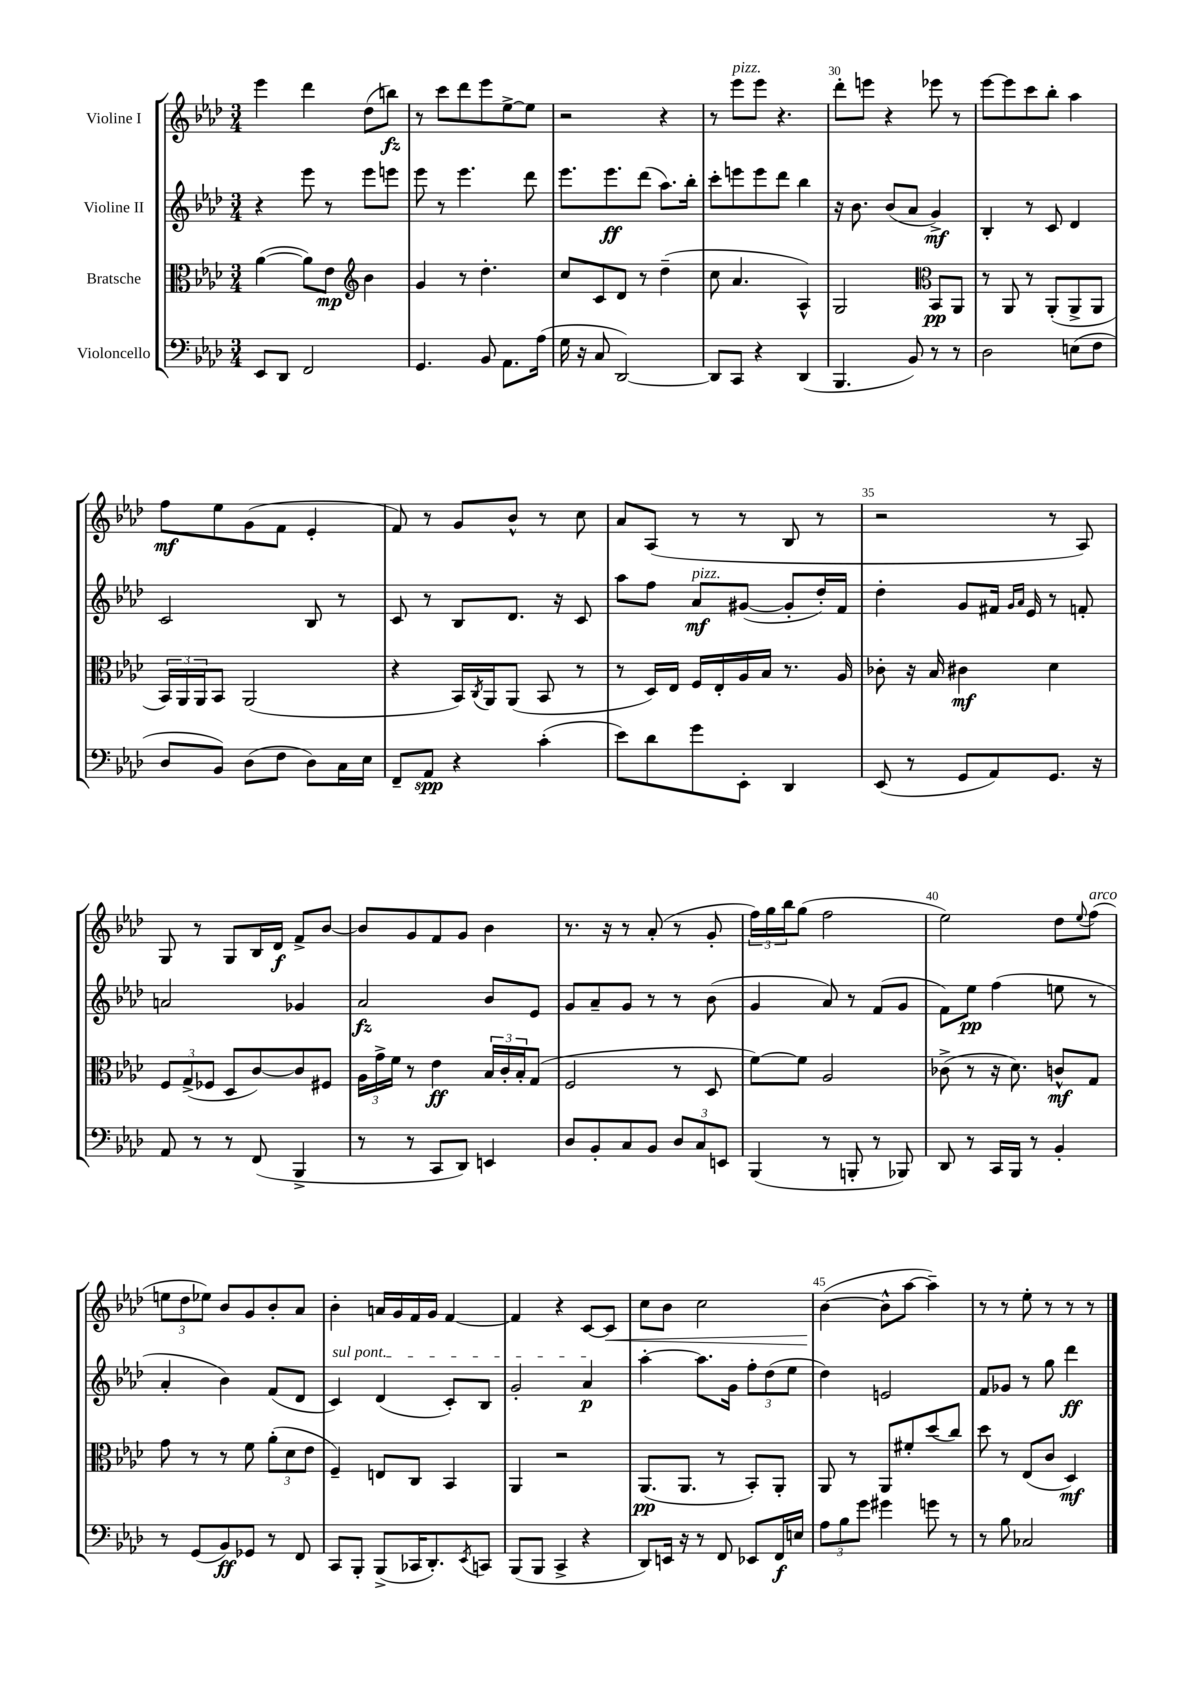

**kern	**dynam	**kern	**dynam	**kern	**dynam	**kern	**dynam
*part4	*part4	*part3	*part3	*part2	*part2	*part1	*part1
*staff4	*staff4	*staff3	*staff3	*staff2	*staff2	*staff1	*staff1
*I"Violoncello	*	*I"Bratsche	*	*I"Violine II	*	*I"Violine I	*
*clefF4	*	*clefC3	*	*clefG2	*	*clefG2	*
*k[b-e-a-d-]	*	*k[b-e-a-d-]	*	*k[b-e-a-d-]	*	*k[b-e-a-d-]	*
*M3/4	*	*M3/4	*	*M3/4	*	*M3/4	*
=26	=26	=26	=26	=26	=26	=26	=26
8EE-/L	.	([4a-\	.	4r	.	4eee-\	.
8DD-/J	.	.	.	.	.	.	.
2FF/	.	8a-\L])	.	8eee-\	.	4ddd-\	.
.	.	8e-\J	mp	8r	.	.	.
*	*	*clefG2	*	*	*	*	*
.	.	4b-\	.	8eee-\L	.	(8dd-\L	.
.	.	.	.	8eeen\J	.	8bbn\J)	fz
=27	=27	=27	=27	=27	=27	=27	=27
4.GG/	.	4g/	.	8eee-\	.	8r	.
.	.	.	.	8r	.	8ccc\L	.
.	.	8r	.	4.eee-\	.	8ddd-\	.
8BB-/	.	4.dd-'\	.	.	.	8eee-\	.
8.AA-\L	.	.	.	.	.	[8ee-^\	.
.	.	.	.	8ddd-\	.	8ee-\J]	.
(16A-\Jk	.	.	.	.	.	.	.
=28	=28	=28	=28	=28	=28	=28	=28
16G\	.	8cc/L	.	8.eee-\L	.	2r	.
16r	.	.	.	.	.	.	.
8C/	.	8c/	.	.	.	.	.
.	.	.	.	8.eee-\	ff	.	.
[2DD-/)	.	8d-/J	.	.	.	.	.
.	.	8r	.	(8ddd-\J	.	.	.
.	.	(4dd-~\	.	8.aa-\L)	.	4r	.
.	.	.	.	16bb-'\Jk	.	.	.
=29	=29	=29	=29	=29	=29	=29	=29
8DD-/L]	.	8cc\	.	8ccc'\L	.	8r	.
!	!	!	!	!	!	!LO:TX:a:i:t=pizz.	!
8CC/J	.	4.a-/	.	8eeen\	.	8eee-\L	.
4r	.	.	.	8eee\	.	8eee-\J	.
.	.	.	.	8ddd-\J	.	4.r	.
(4DD-/	.	4A-^^/)	.	4bb-\	.	.	.
=30	=30	=30	=30	=30	=30	=30	=30
4.BBB-/	.	2G/	.	16r	.	8ddd-'\L	.
.	.	.	.	8.b-\	.	.	.
.	.	.	.	.	.	8eeen\J	.
.	.	.	.	(8b-/L	.	4r	.
8BB-/)	.	.	.	8a-/J	.	.	.
*	*	*clefC3	*	*	*	*	*
8r	.	8BB-/L	pp	4g^/)	mf	8eee-X\	.
8r	.	8AA-/J	.	.	.	8r	.
=31	=31	=31	=31	=31	=31	=31	=31
2D-\	.	8r	.	4B-'/	.	[8eee-\L	.
.	.	8AA-/	.	.	.	8eee-\]	.
.	.	8r	.	8r	.	8ccc\	.
.	.	(8AA-'/L	.	8c/	.	8bb-'\J	.
(8En\L	.	8AA-^/	.	4d-/	.	4aa-\	.
8F\J	.	8AA-/J	.	.	.	.	.
!!LO:LB:g=z
=32	=32	=32	=32	=32	=32	=32	=32
8D-/L	.	24BB-/LL)	.	2c/	.	8ff\L	mf
.	.	24AA-/	.	.	.	.	.
.	.	24AA-/J	.	.	.	.	.
8BB-/J)	.	8BB-/J	.	.	.	8ee-\	.
(8D-\L	.	(2AA-/	.	.	.	(8g\	.
8F\J	.	.	.	.	.	8f\J	.
8D-\L)	.	.	.	8B-/	.	4e-'/	.
16C\L	.	.	.	8r	.	.	.
16E-\JJ	.	.	.	.	.	.	.
=33	=33	=33	=33	=33	=33	=33	=33
8FF~/L	.	4r	.	8c/	.	8f/)	.
8AA-/J	spp	.	.	8r	.	8r	.
4r	.	16BB-/LL)	.	8B-/L	.	8g/L	.
.	.	8qC/	.	.	.	.	.
.	.	16AA-/J	.	.	.	.	.
.	.	(8AA-/J	.	8.d-/J	.	8b-^^/J	.
(4c'\	.	8BB-/	.	.	.	8r	.
.	.	.	.	16r	.	.	.
.	.	8r	.	8c/	.	8cc\	.
=34	=34	=34	=34	=34	=34	=34	=34
8e-\L)	.	8r	.	8aa-\L	.	8a-/L	.
8d-\	.	16D-/LL)	.	8ff\J	.	(8A-/J	.
.	.	16E-/JJ	.	.	.	.	.
!	!	!	!	!LO:TX:a:i:t=pizz.	!	!	!
8g\	.	16F/LL	.	8a-/L	mf	8r	.
.	.	16E-'/	.	.	.	.	.
8EE-'\J	.	16A-/	.	([8g#X/J	.	8r	.
.	.	16B-/JJ	.	.	.	.	.
4DD-/	.	8.r	.	8g#'/L]	.	8B-/	.
.	.	.	.	16dd-'/L)	.	8r	.
.	.	16A-/	.	16f/JJ	.	.	.
=35	=35	=35	=35	=35	=35	=35	=35
(8EE-/	.	8c-X'\	.	4dd-'\	.	2r	.
8r	.	16r	.	.	.	.	.
.	.	16B-/	.	.	.	.	.
8GG/L	.	4c#X\	mf	8g/L	.	.	.
8AA-/)	.	.	.	16f#X/Jk	.	.	.
.	.	.	.	16qqg/LL	.	.	.
.	.	.	.	16qqa-/JJ	.	.	.
.	.	.	.	16e-/	.	.	.
8.GG/J	.	4d-\	.	8r	.	8r	.
.	.	.	.	8fn'/	.	8A-/)	.
16r	.	.	.	.	.	.	.
!!LO:LB:g=z
=36	=36	=36	=36	=36	=36	=36	=36
8AA-/	.	12F/L	.	2an/	.	8G/	.
.	.	(12G^/	.	.	.	.	.
8r	.	.	.	.	.	8r	.
.	.	12F-X/J	.	.	.	.	.
8r	.	8D-/L	.	.	.	8G/L	.
(8FF/	.	[8c/)	.	.	.	16B-/L	.
.	.	.	.	.	.	16d-/JJ	f
4BBB-^/	.	8c/]	.	4g-X/	.	8f^/L	.
.	.	8F#X/J	.	.	.	[8b-/J	.
=37	=37	=37	=37	=37	=37	=37	=37
8r	.	24A-\LL	.	2a-/	fz	8b-/L]	.
.	.	24g^\	.	.	.	.	.
.	.	24f\JJ	.	.	.	.	.
8r	.	8r	.	.	.	8g/	.
8CC/L	.	4e-\	ff	.	.	8f/	.
8DD-/J)	.	.	.	.	.	8g/J	.
4EEn/	.	24B-/LL	.	8b-/L	.	4b-\	.
.	.	24c'/	.	.	.	.	.
.	.	24B-'/J	.	.	.	.	.
.	.	(8G/J	.	8e-/J	.	.	.
=38	=38	=38	=38	=38	=38	=38	=38
8D-/L	.	2F/	.	8g/L	.	8.r	.
8BB-'/	.	.	.	8a-~/	.	.	.
.	.	.	.	.	.	16r	.
8C/	.	.	.	8g/J	.	8r	.
8BB-/J	.	.	.	8r	.	(8a-'/	.
12D-/L	.	8r	.	8r	.	8r	.
12C/	.	.	.	.	.	.	.
.	.	8D-/	.	(8b-\	.	8g'/	.
12EEn/J	.	.	.	.	.	.	.
=39	=39	=39	=39	=39	=39	=39	=39
(4BBB-/	.	[8f\L)	.	4g/	.	24ff\LL)	.
.	.	.	.	.	.	24gg\	.
.	.	.	.	.	.	24bb-\J	.
.	.	8f\J]	.	.	.	(8gg\J	.
8r	.	2A-/	.	8a-/)	.	2ff\	.
8BBBn'/	.	.	.	8r	.	.	.
8r	.	.	.	(8f/L	.	.	.
8BBB-X/)	.	.	.	8g/J	.	.	.
=40	=40	=40	=40	=40	=40	=40	=40
8DD-/	.	(8c-X^\	.	8f\L)	.	2ee-\)	.
8r	.	8r	.	8ee-\J	pp	.	.
16CC/LL	.	16r	.	(4ff\	.	.	.
16BBB-/JJ	.	8.d-\)	.	.	.	.	.
8r	.	.	.	.	.	.	.
4BB-'/	.	8cn^^/L	mf	8een\	.	8dd-\L	.
.	.	.	.	.	.	8qqee-/	.
!	!	!	!	!	!	!LO:TX:a:i:t=arco	!
.	.	8G/J	.	8r	.	(8ff\J	.
!!LO:LB:g=z
=41	=41	=41	=41	=41	=41	=41	=41
8r	.	8g\	.	4a-'/	.	12een\L	.
.	.	.	.	.	.	12dd-\	.
(8GG/L	.	8r	.	.	.	.	.
.	.	.	.	.	.	12ee-X\J)	.
8BB-/)	ff	8r	.	4b-\)	.	8b-/L	.
8GG-X/J	.	8f\	.	.	.	8g/	.
8r	.	(12a-'\L	.	(8f/L	.	8b-'/	.
.	.	12d-\	.	.	.	.	.
8FF/	.	.	.	8d-/J	.	8a-/J	.
.	.	12e-\J	.	.	.	.	.
=42	=42	=42	=42	=42	=42	=42	=42
!	!	!	!	!LO:TX:a:i:t=sul pont.	!	!	!
8CC/L	.	4F~/)	.	4c/)	.	4b-'\	.
8BBB-'/J	.	.	.	.	.	.	.
(8BBB-^/L	.	8En/L	.	(4d-/	.	16an/LL	.
.	.	.	.	.	.	16g/	.
16CC-X/K	.	8C/J	.	.	.	16f/	.
8.DD-'/)	.	.	.	.	.	16g/JJ	.
.	.	4BB-/	.	8c'/L)	.	[4f/	.
8qEE-/	.	.	.	.	.	.	.
8CCn/J	.	.	.	8B-/J	.	.	.
=43	=43	=43	=43	=43	=43	=43	=43
(8BBB-/L	.	4AA-/	.	2g'/	.	4f/]	.
8BBB-/J	.	.	.	.	.	.	.
4CC^/	.	2r	.	.	.	4r	.
4r	.	.	.	4a-/	p	[8c/L	.
!	!	!	!	!	!	!	!LO:HP:b
.	.	.	.	.	.	8c/J]	<
=44	=44	=44	=44	=44	=44	=44	=44
8DD-/L)	.	(8.AA-/L	pp	[4aa-'\	.	8cc\L	.
16EEn/Jk	.	.	.	.	.	8b-\J	.
16r	.	8.AA-/J	.	.	.	.	.
8r	.	.	.	8.aa-\L]	.	2cc\	.
8FF/	.	8r	.	.	.	.	.
.	.	.	.	16g\Jk	.	.	.
8EE-X/L	.	8BB-'/L)	.	12ff'\L	.	.	.
.	.	.	.	(12dd-\	.	.	.
16FF/L	f	8AA-'/J	.	.	.	.	.
.	.	.	.	12ee-\J	.	.	.
16En/JJ	.	.	.	.	.	.	.
=45	=45	=45	=45	=45	=45	=45	=45
12A-\L	.	8AA-/	.	4dd-\)	.	([4b-\	.
12B-\	.	.	.	.	.	.	.
.	.	8r	.	.	.	.	.
12g\J	.	.	.	.	.	.	.
4g#X\	.	8AA-/L	.	2en/	.	8b-^^\L]	[
.	.	8f#X'/	.	.	.	[8aa-\J	.
8gn\	.	(8dd-/	.	.	.	4aa-~\])	.
8r	.	8cc/J)	.	.	.	.	.
=46	=46	=46	=46	=46	=46	=46	=46
8r	.	8dd-\	.	8f/L	.	8r	.
8B-\	.	8r	.	8g-X/J	.	8r	.
2C-X/	.	(8E-/L	.	8r	.	8ee-'\	.
.	.	8c/J	.	8gg\	.	8r	.
.	.	4D-/)	mf	4ddd-\	ff	8r	.
.	.	.	.	.	.	8r	.
==	==	==	==	==	==	==	==
*-	*-	*-	*-	*-	*-	*-	*-
